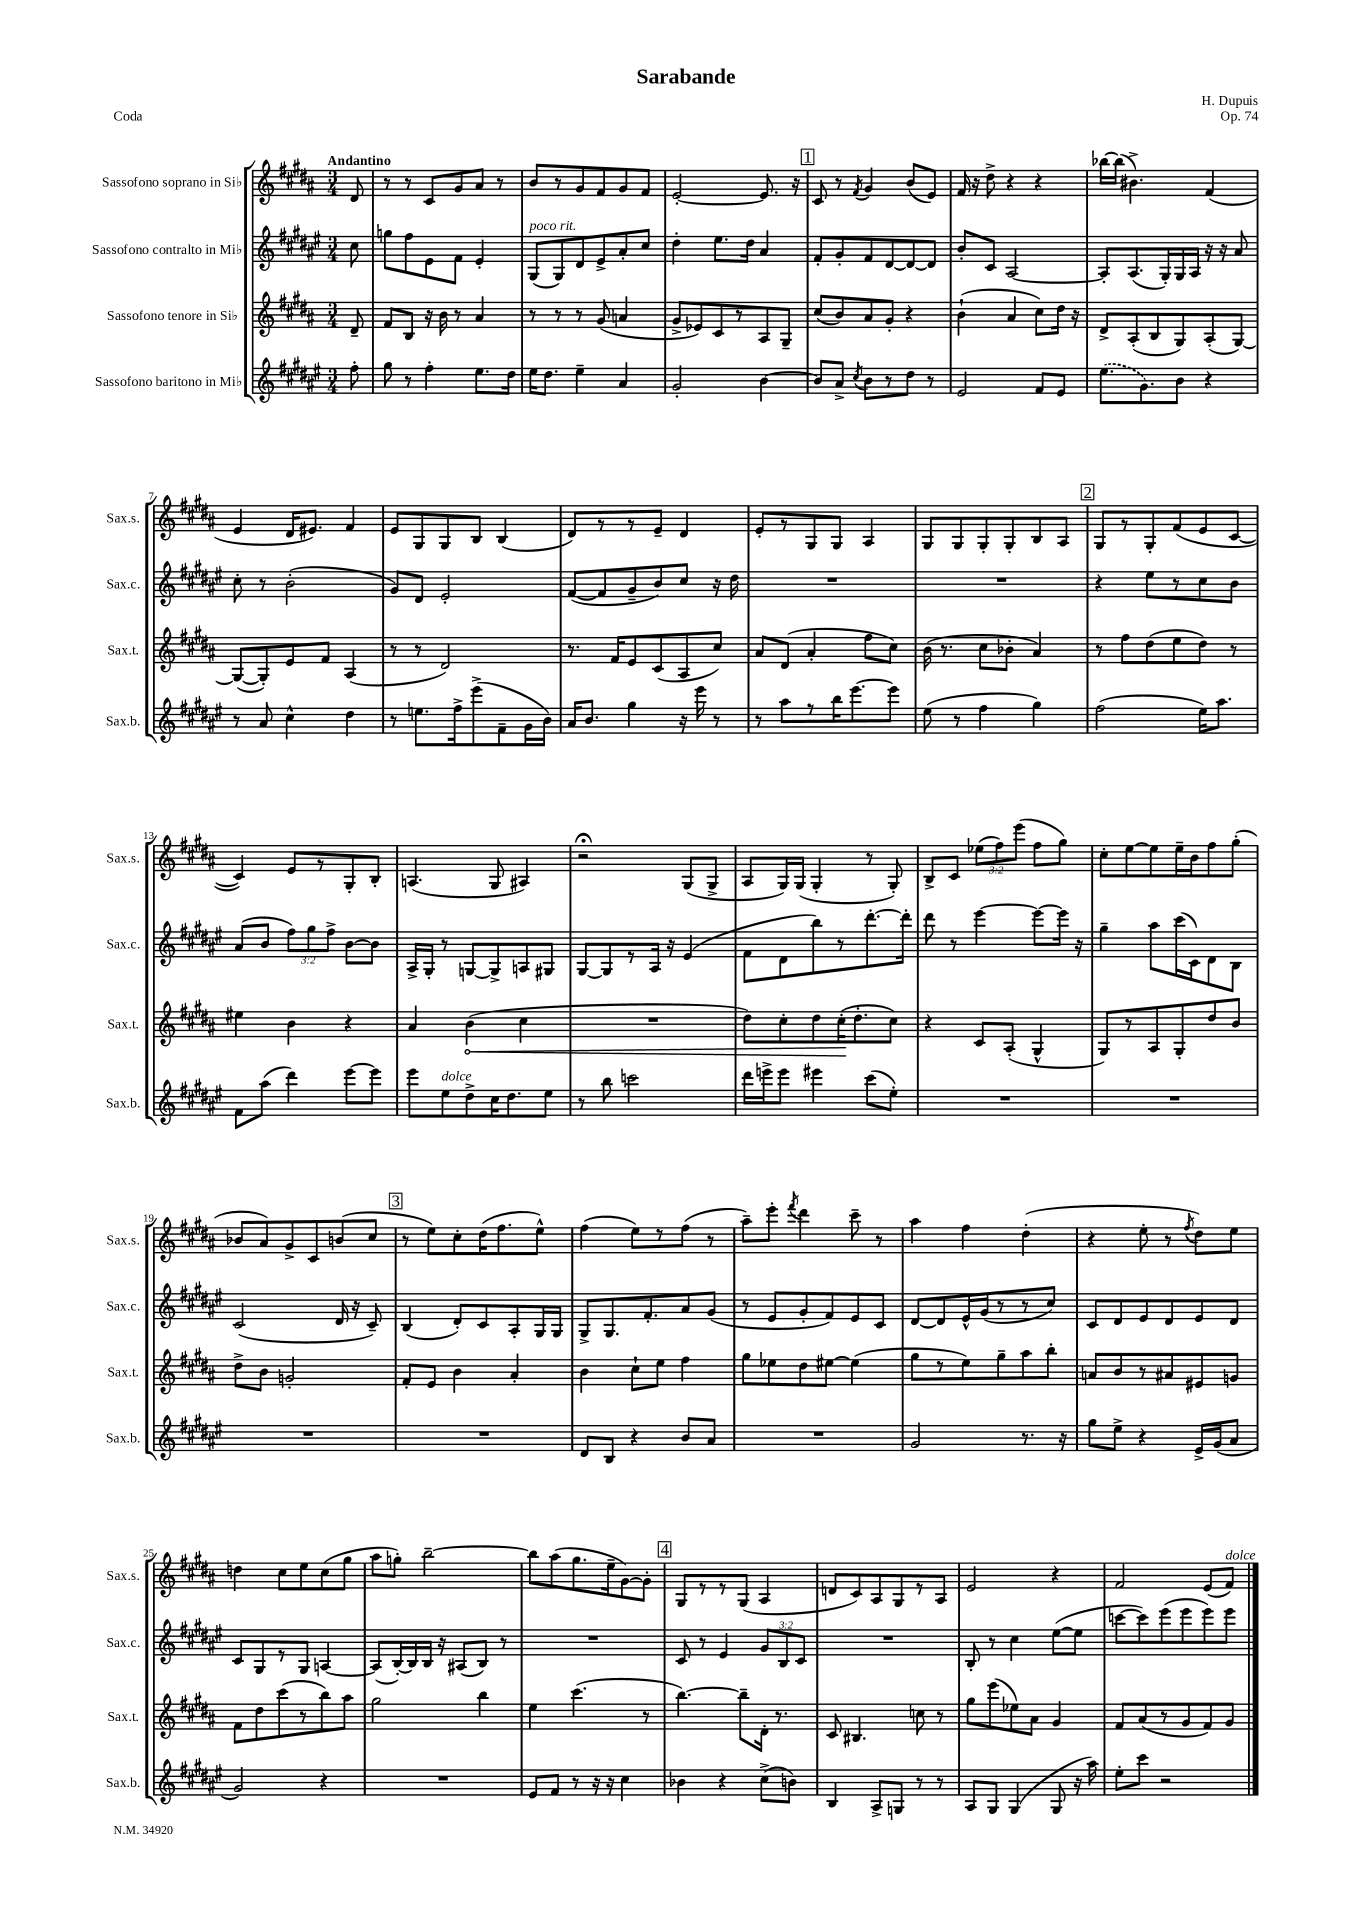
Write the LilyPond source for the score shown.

\header { title = "Sarabande" composer = "H. Dupuis" opus = "Op. 74" piece = "Coda" }
<<
\new StaffGroup <<
\new Staff = "s0" \with { instrumentName = "Sassofono soprano in Sib" shortInstrumentName = "Sax.s." } {
    \clef treble \key b \major \numericTimeSignature \time 3/4 \override Staff.TupletNumber.text = #tuplet-number::calc-fraction-text \partial 8 \tempo "Andantino"
    \autoBeamOff dis'8 |
    r8 r8 cis'8[ gis'8 ais'8] r8 |
    b'8[ r8 gis'8 fis'8 gis'8 fis'8] |
    e'2~-. e'8. r16 |
    \mark \markup { \box "1" } cis'8 r8 \acciaccatura { fis'8 } gis'4 b'8[( e'8]) |
    fis'16 r16 dis''8-> r4 r4 |
    bes''16[~ bes''16]( bis'4.->) fis'4( |
    e'4 dis'16[ eis'8.]) fis'4 |
    e'8[ gis8 gis8 b8] b4( |
    dis'8[) r8 r8 e'8]-- dis'4 |
    e'8[-. r8 gis8 gis8] ais4 |
    gis8[ gis8 gis8-. gis8-. b8 ais8] |
    \mark \markup { \box "2" } gis8[ r8 gis8-. fis'8( e'8 cis'8]~ |
    cis'4) e'8[ r8 gis8-. b8]-. |
    a4.( gis8 ais4) |
    r2\fermata gis8[( gis8]-> |
    ais8[ gis16) gis16]( gis4-. r8 gis8-.) |
    b8[-> cis'8] \tuplet 3/2 { ees''8[( fis''8) e'''8]( } fis''8[ gis''8]) |
    cis''8[-. e''8~ e''8 e''16-- b'16 fis''8 gis''8]-.( |
    bes'8[ ais'8) gis'8-> cis'8 b'8( cis''8] |
    \mark \markup { \box "3" } r8 e''8[) cis''8-. dis''16( fis''8. e''8]-^) |
    fis''4( e''8[) r8 fis''8]( r8 |
    ais''8[--) e'''8]-. \acciaccatura { fis'''8 } dis'''4 cis'''8-- r8 |
    ais''4 fis''4 dis''4-.( |
    r4 e''8-. r8 \acciaccatura { fis''8 } dis''8[) e''8] |
    d''4 cis''8[ e''8 cis''8( gis''8] |
    ais''8[ g''8]-.) b''2~-- |
    b''8[ ais''8( gis''8. e''16-- gis'8~) gis'8]-. |
    \mark \markup { \box "4" } gis8[ r8 r8 gis8]( ais4 |
    d'8[ cis'8) ais8 gis8 r8 ais8] |
    e'2 r4 |
    fis'2 e'8[( fis'8]^\markup { \italic "dolce" }) \bar "|." |
}
\new Staff = "s1" \with { instrumentName = "Sassofono contralto in Mib" shortInstrumentName = "Sax.c." } {
    \clef treble \key fis \major \numericTimeSignature \time 3/4 \override Staff.TupletNumber.text = #tuplet-number::calc-fraction-text \partial 8
    \autoBeamOff cis''8 |
    g''8[ fis''8 eis'8 fis'8] eis'4-. |
    gis8[^\markup { \italic "poco rit." }( gis8) dis'8 eis'8-> ais'8-. cis''8] |
    dis''4-. eis''8.[ dis''16] ais'4 |
    \mark \markup { \box "1" } fis'8[-. gis'8-. fis'8 dis'8~ dis'8~ dis'8] |
    b'8[-. cis'8] ais2~ |
    ais8[-. ais8.( gis16-.) gis16 ais16] r16 r16 ais'8 |
    cis''8-. r8 b'2-.( |
    gis'8[) dis'8] eis'2-. |
    fis'8[~( fis'8 gis'8-- b'8) cis''8] r16 dis''16 |
    R2. |
    R2. |
    \mark \markup { \box "2" } r4 eis''8[ r8 cis''8 b'8] |
    ais'8[( b'8] \tuplet 3/2 { fis''8[) gis''8 fis''8]-> } b'8[~ b'8] |
    ais16[-> gis16]-. r8 g8[~ g8-> a8 gis8] |
    gis8[~ gis8 r8 ais16] r16 eis'4( |
    fis'8[ dis'8 b''8) r8 dis'''8.~-. dis'''16]-. |
    dis'''8 r8 eis'''4~ eis'''8[~ eis'''16] r16 |
    gis''4-- ais''8[ cis'''16( cis'16) dis'8 b8] |
    cis'2( dis'16 r16 cis'8--) |
    \mark \markup { \box "3" } b4( dis'8[-.) cis'8 ais8-. gis16 gis16] |
    gis8[-> gis8. fis'8.-. ais'8 gis'8]( |
    r8 eis'8[ gis'8-. fis'8) eis'8 cis'8] |
    dis'8[~ dis'8 eis'16-^ gis'16( r8 r8 cis''8]) |
    cis'8[ dis'8 eis'8 dis'8 eis'8 dis'8] |
    cis'8[ gis8 r8 gis8] a4~ |
    a8[( b16~-.) b16 b16] r16 ais8[( b8]) r8 |
    R2. |
    \mark \markup { \box "4" } cis'8 r8 eis'4 \tuplet 3/2 { gis'8[ b8 cis'8] } |
    R2. |
    b8-. r8 cis''4 eis''8[~( eis''8] |
    c'''8[~ c'''8) eis'''8( eis'''8 eis'''8) eis'''8] \bar "|." |
}
\new Staff = "s2" \with { instrumentName = "Sassofono tenore in Sib" shortInstrumentName = "Sax.t." } {
    \clef treble \key b \major \numericTimeSignature \time 3/4 \partial 8
    \autoBeamOff dis'8-- |
    fis'8[ b8] r16 b'16 r8 ais'4 |
    r8 r8 r8 gis'8( a'4 |
    gis'8[-> ees'8) cis'8 r8 ais8 gis8]-- |
    \mark \markup { \box "1" } cis''8[( b'8) ais'8 gis'8]-. r4 |
    b'4-!( ais'4 cis''8[) dis''16] r16 |
    dis'8[-> ais8-.( b8 gis8) ais8-.( gis8]~) |
    gis8[~( gis8-.) e'8 fis'8] ais4( |
    r8 r8 dis'2) |
    r8. fis'16[ e'8 cis'8( ais8 cis''8]) |
    ais'8[ dis'8]( ais'4-. fis''8[ cis''8]) |
    b'16( r8. cis''8[ bes'8]-. ais'4) |
    \mark \markup { \box "2" } r8 fis''8[ dis''8( e''8 dis''8]) r8 |
    eis''4 b'4 r4 |
    ais'4 \once \override Hairpin.circled-tip = ##t b'4\<( cis''4 |
    R2. |
    dis''8[) cis''8-. dis''8 cis''16-.\!( dis''8.-. cis''8]) |
    r4 cis'8[ ais8]-.( gis4-^ |
    gis8[) r8 ais8 gis8-. dis''8 b'8] |
    dis''8[-> b'8] g'2-. |
    \mark \markup { \box "3" } fis'8[-. e'8] b'4 ais'4-. |
    b'4 cis''8[-! e''8] fis''4 |
    gis''8[ ees''8 dis''8 eis''8]~ eis''4( |
    gis''8[ r8 e''8) gis''8-- ais''8 b''8]-. |
    a'8[ b'8 r8 ais'8 eis'8 g'8] |
    fis'8[ dis''8 cis'''8( r8 b''8) ais''8] |
    gis''2 b''4 |
    e''4 cis'''4.( r8 |
    \mark \markup { \box "4" } b''4.~) b''8[-- dis'16]-. r8. |
    cis'8 bis4. c''8 r8 |
    gis''8[ e'''8( ees''8) ais'8] gis'4 |
    fis'8[ ais'8( r8 gis'8 fis'8) gis'8] \bar "|." |
}
\new Staff = "s3" \with { instrumentName = "Sassofono baritono in Mib" shortInstrumentName = "Sax.b." } {
    \clef treble \key fis \major \numericTimeSignature \time 3/4 \partial 8
    \autoBeamOff fis''8-. |
    gis''8 r8 fis''4-. eis''8.[ dis''16] |
    eis''16[ dis''8.] eis''4-- ais'4 |
    gis'2-. b'4~ |
    \mark \markup { \box "1" } b'8[ ais'8]-> \acciaccatura { cis''8 } b'8[ r8 dis''8] r8 |
    eis'2 fis'8[ eis'8] |
    \once \slurDashed eis''8.[( gis'8.) b'8] r4 |
    r8 ais'8 cis''4-^ dis''4 |
    r8 e''8.[ fis''16-> eis'''8->( fis'8-- gis'16 b'16]) |
    ais'16[ b'8.] gis''4 r16 eis'''16 r8 |
    r8 ais''8[ r8 b''16 eis'''8.~ eis'''8] |
    eis''8( r8 fis''4 gis''4) |
    \mark \markup { \box "2" } fis''2( eis''16[) ais''8.] |
    fis'8[ ais''8]( dis'''4) eis'''8[~ eis'''8] |
    eis'''8[ eis''8^\markup { \italic "dolce" } dis''8-> cis''16 dis''8. eis''8] |
    r8 b''8 c'''2 |
    dis'''16[ e'''16-> e'''8] eis'''4 cis'''8[( eis''8]-.) |
    R2. |
    R2. |
    R2. |
    \mark \markup { \box "3" } R2. |
    dis'8[ b8] r4 b'8[ ais'8] |
    R2. |
    gis'2 r8. r16 |
    gis''8[ eis''8]-> r4 eis'16[-> gis'16( ais'8] |
    gis'2) r4 |
    R2. |
    eis'8[ fis'8] r8 r16 r16 cis''4 |
    \mark \markup { \box "4" } bes'4 r4 cis''8[->( b'8]) |
    b4 ais8[-> g8] r8 r8 |
    ais8[ gis8] gis4( gis8 r16 ais''16) |
    eis''8[-. cis'''8] r2 \bar "|." |
}
>>
>>
